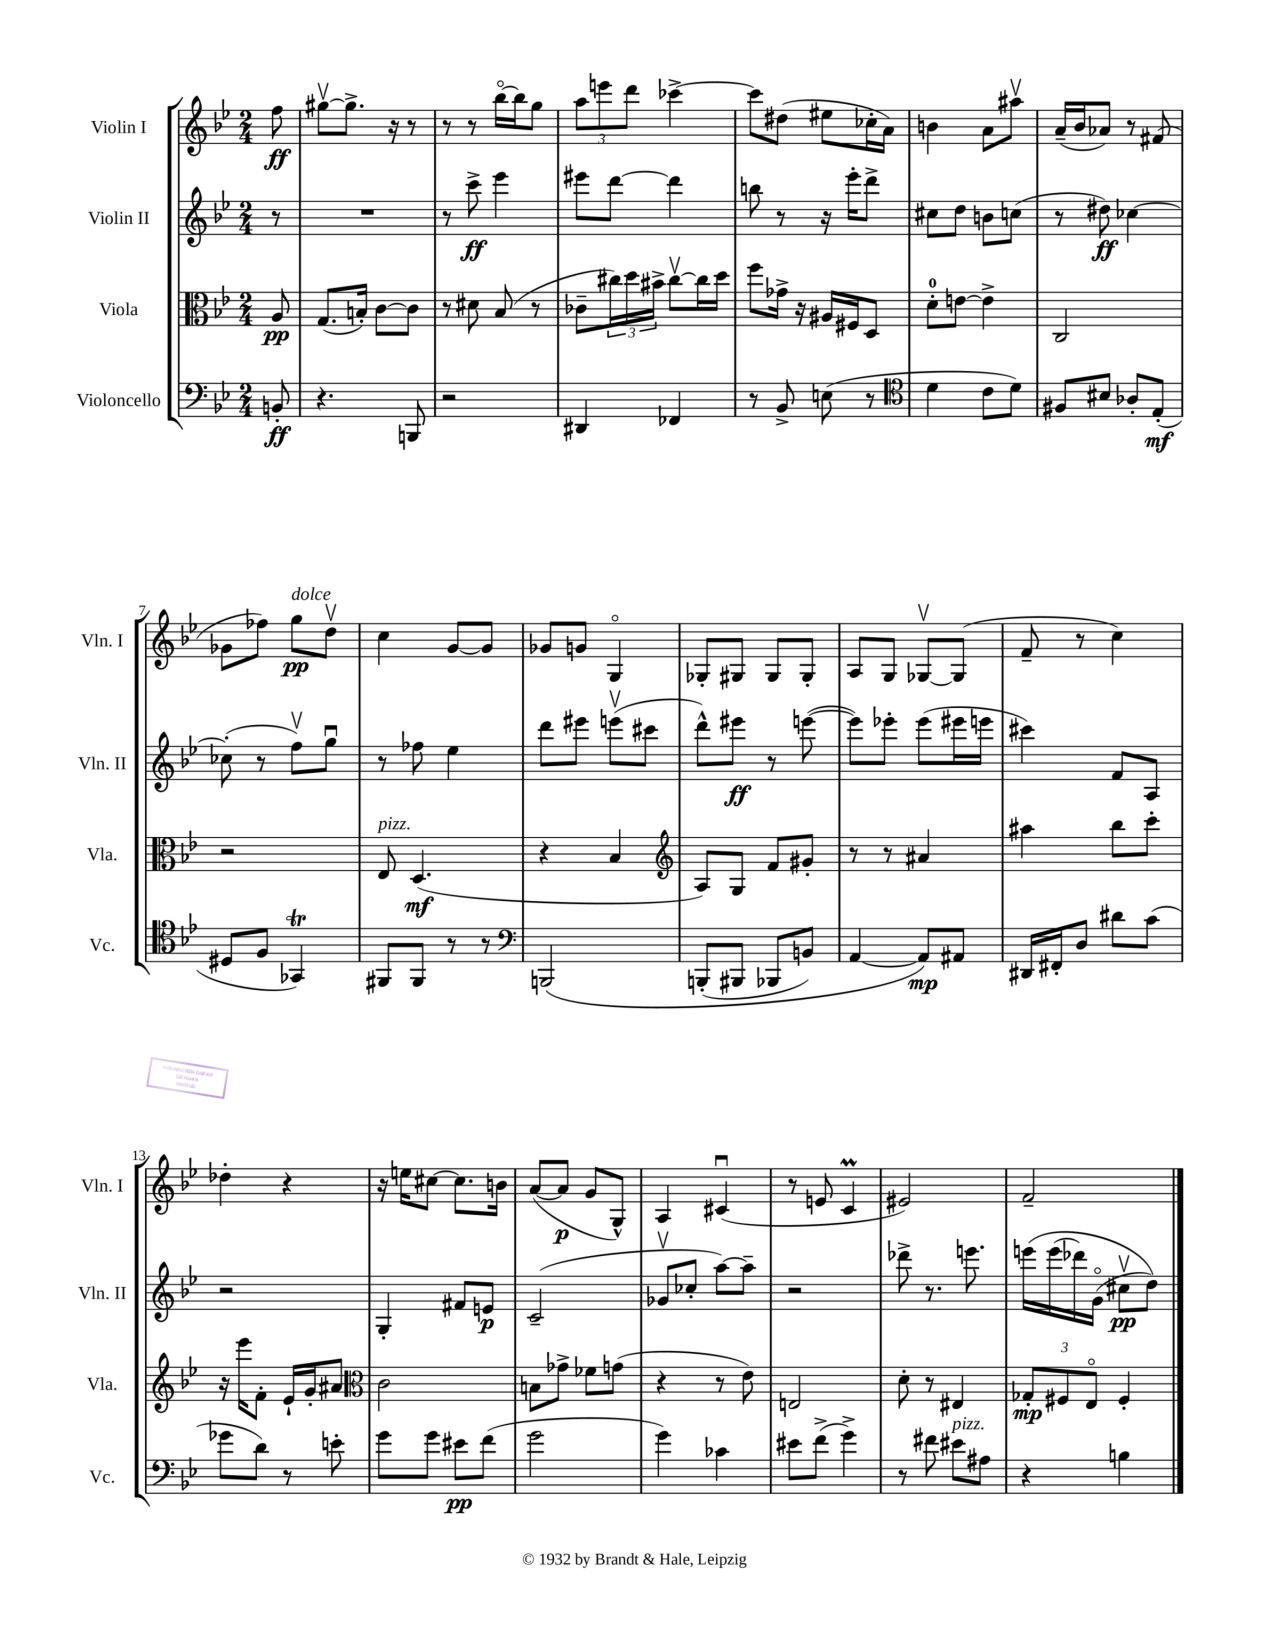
<<
\new StaffGroup <<
\new Staff = "s0" \with { instrumentName = "Violin I" shortInstrumentName = "Vln. I" } {
    \clef treble \key bes \major \numericTimeSignature \time 2/4 \partial 8
    f''8\ff |
    gis''8~\upbow gis''8.-> r16 r8 |
    r8 r8 bes''16~\flageolet bes''16 g''8 |
    \tuplet 3/2 { a''8 e'''8 d'''8 } ces'''4~-> |
    ces'''8 dis''8( eis''8 ces''16-. a'16) |
    b'4 a'8 ais''8\upbow |
    a'16--( bes'16 aes'8) r8 fis'8( |
    ges'8 fes''8) g''8\pp^\markup { \italic "dolce" } d''8\upbow |
    c''4 g'8~ g'8 |
    ges'8 g'8 g4\flageolet |
    ges8-. gis8 gis8 gis8-. |
    a8 g8 ges8~\upbow ges8( |
    f'8-- r8 c''4) |
    des''4-. r4 |
    r16 e''16 cis''8~ cis''8. b'16 |
    a'8~( a'8\p g'8 g8-^) |
    a4 cis'4\downbow( |
    r8 e'8 c'4\prall |
    eis'2) |
    f'2-- \bar "|." |
}
\new Staff = "s1" \with { instrumentName = "Violin II" shortInstrumentName = "Vln. II" } {
    \clef treble \key bes \major \numericTimeSignature \time 2/4 \partial 8
    r8 |
    R2 |
    r8 c'''8->\ff ees'''4 |
    eis'''8 d'''8~ d'''4 |
    b''8 r8 r16 ees'''16-. d'''8-> |
    cis''8 d''8 b'8 c''8( |
    r8 dis''8\ff) ces''4~ |
    ces''8-.( r8 f''8\upbow) g''8\downbow |
    r8 fes''8 ees''4 |
    d'''8 eis'''8 e'''8\upbow( cis'''8 |
    d'''8-^) eis'''8\ff r8 e'''8~( |
    e'''8) ees'''8-. ees'''8( eis'''16 e'''16 |
    cis'''4) f'8 a8 |
    r2 |
    g4-. fis'8 e'8\p |
    c'2--( |
    ges'8\upbow ces''8-. a''8~) a''8-- |
    r2 |
    des'''8-> r8. e'''8. |
    e'''16\( e'''16( des'''16) g'16\flageolet( cis''8\upbow\pp d''8)\) \bar "|." |
}
\new Staff = "s2" \with { instrumentName = "Viola" shortInstrumentName = "Vla." } {
    \clef alto \key bes \major \numericTimeSignature \time 2/4 \partial 8
    a8\pp |
    g8.( b16-.) c'8~ c'8 |
    r8 dis'8 bes8( r8 |
    ces'8-- \tuplet 3/2 { cis''16) d''16 bis'16-> } cis''8~\upbow cis''16 d''16 |
    f''8 ges'16-> r16 ais16 fis16 d8 |
    d'8-0-. e'8~ e'4-> |
    c2 |
    r2 |
    ees8^\markup { \italic "pizz." } d4.\mf( |
    r4 bes4 |
    \clef treble a8) g8 f'8 gis'8-. |
    r8 r8 ais'4 |
    ais''4 bes''8 c'''8-. |
    r16 ees'''16 f'8-. ees'16-! g'16-. ais'8 |
    \clef alto c'2 |
    b8 ges'8-> fes'8 g'8( |
    r4 r8 ees'8) |
    e2 |
    d'8-. r8 eis4 |
    \tuplet 3/2 { ges8-.\mp fis8 ees8\flageolet } fis4-. \bar "|." |
}
\new Staff = "s3" \with { instrumentName = "Violoncello" shortInstrumentName = "Vc." } {
    \clef bass \key bes \major \numericTimeSignature \time 2/4 \partial 8
    b,8-.\ff |
    r4. b,,8 |
    r2 |
    dis,4 fes,4 |
    r8 bes,8-> e8( r8 |
    \clef tenor d'4 c'8 d'8) |
    fis8 bis8 aes8-. ees8-.\mf( |
    dis8 f8 ges,4\trill) |
    fis,8 fis,8 r8 r8 |
    \clef bass b,,2\( |
    b,,8-.( bis,,8 bes,,8 b,8) |
    a,4~ a,8\mp\) ais,8 |
    dis,16 fis,16-. d8 dis'8 c'8( |
    ges'8 d'8) r8 e'8-. |
    g'8 g'8 eis'8\pp f'8( |
    g'2 |
    g'4) ces'4 |
    eis'8 f'8->( g'4->) |
    r8 fis'8 eis'8^\markup { \italic "pizz." } ais8 |
    r4 b4 \bar "|." |
}
>>
>>
